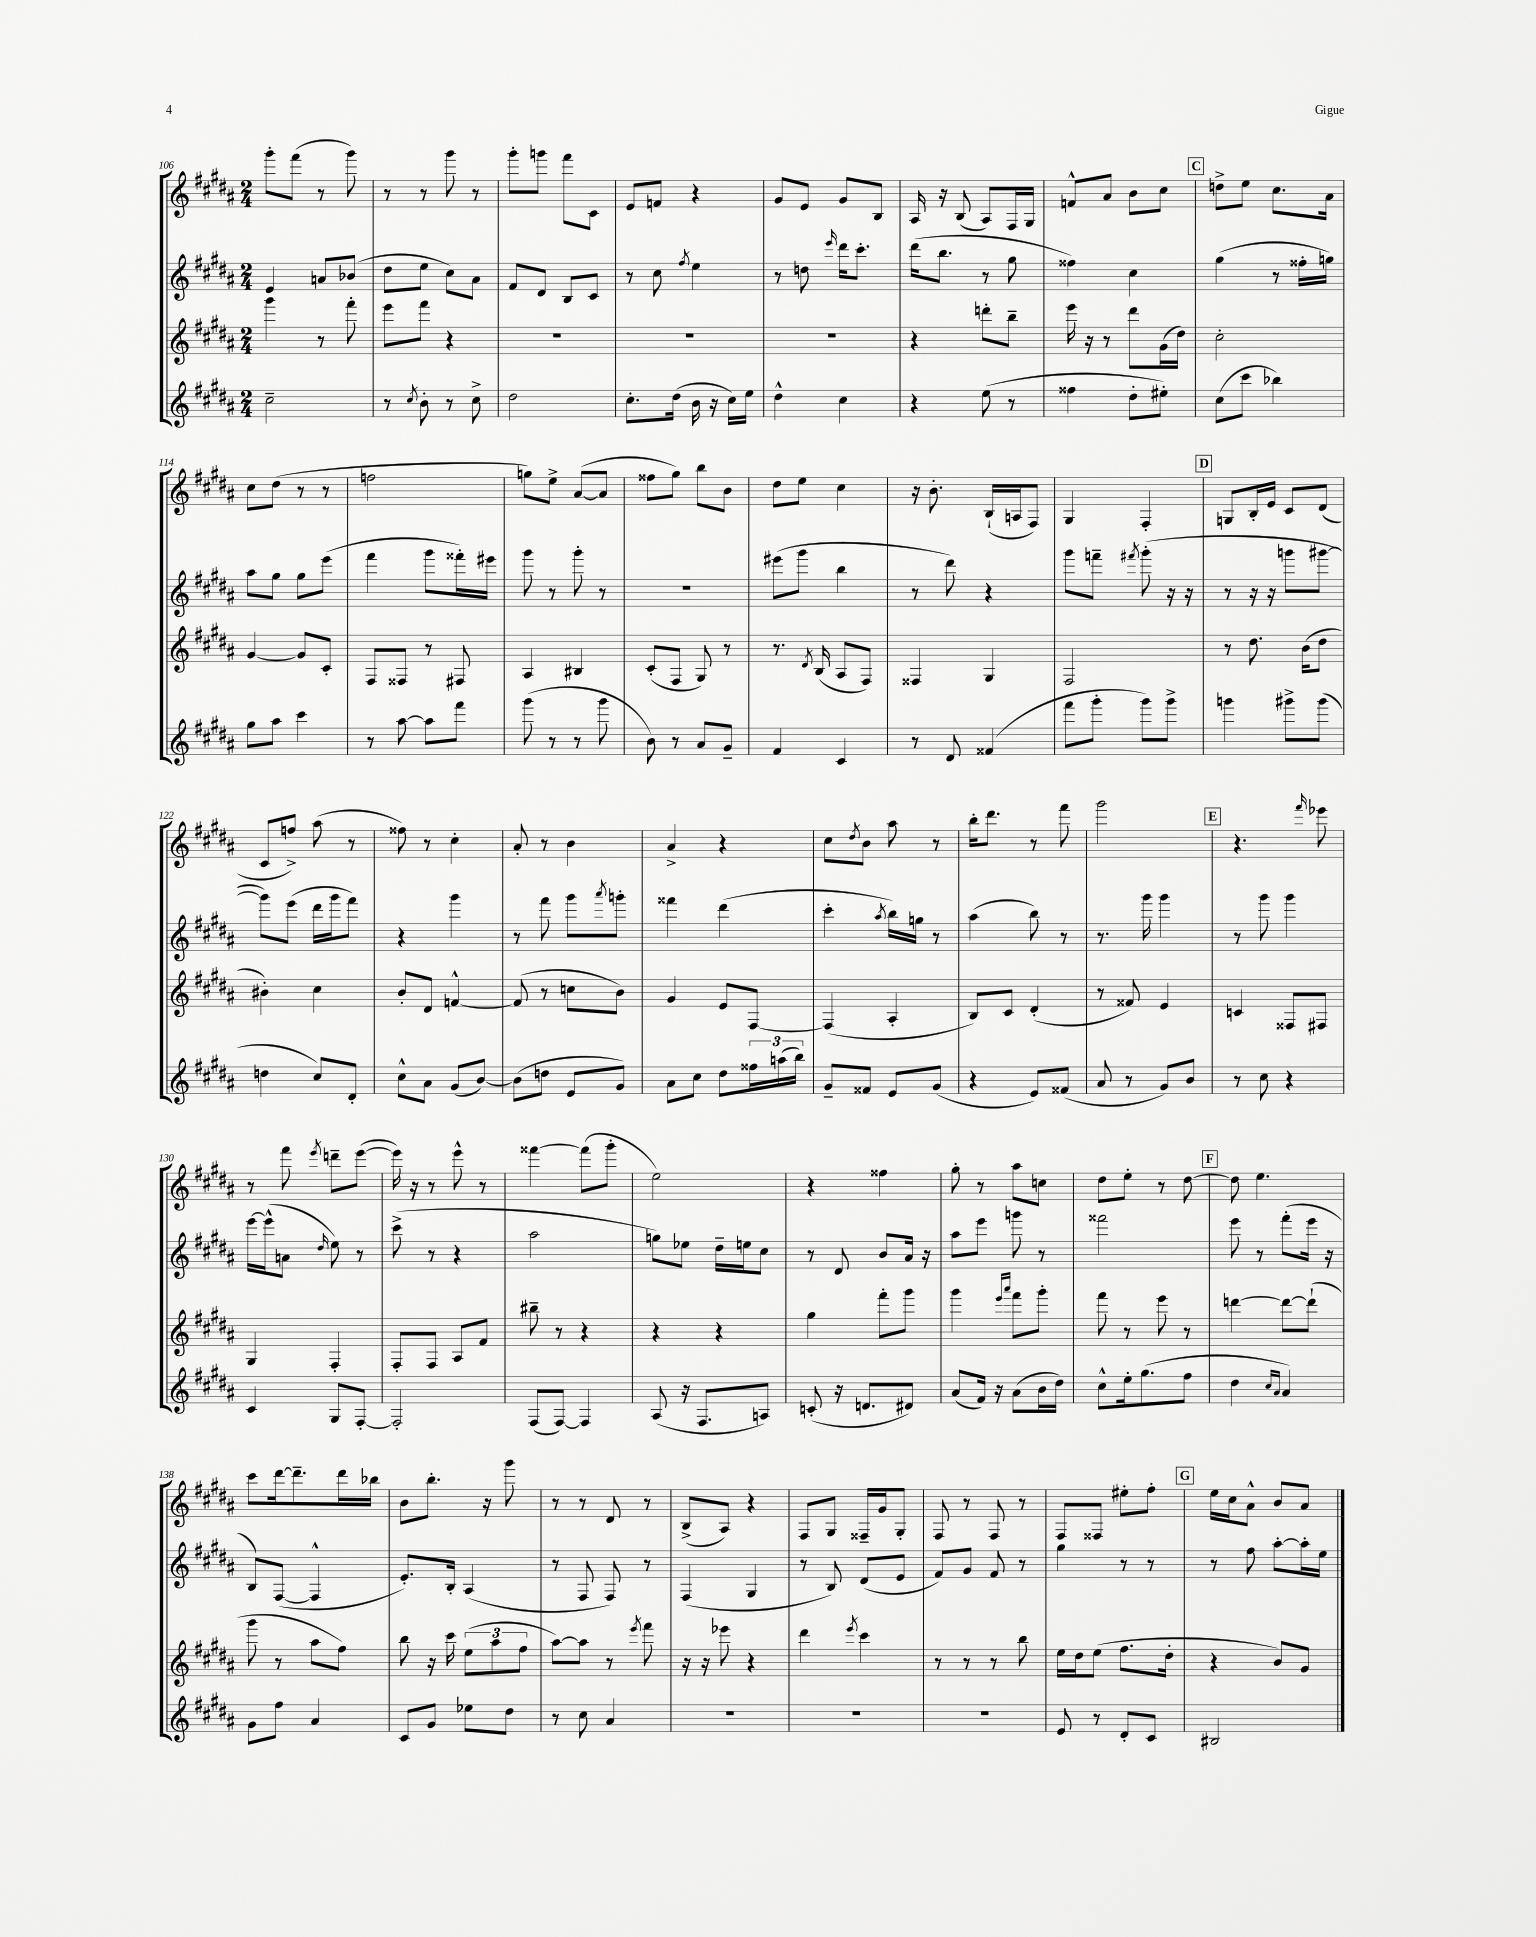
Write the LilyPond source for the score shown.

<<
\new StaffGroup <<
\new Staff = "s0" {
    \clef treble \key b \major \numericTimeSignature \time 2/4
    gis'''8-. fis'''8( r8 gis'''8) |
    r8 r8 gis'''8 r8 |
    gis'''8-. g'''8 fis'''8 cis'8 |
    e'8 f'8 r4 |
    gis'8 e'8 gis'8 b8 |
    ais16 r16 b8( ais8) fis16 gis16 |
    f'8-^ ais'8 b'8 cis''8 |
    \mark \markup { \box "C" } d''8-> e''8 cis''8. ais'16 |
    cis''8 dis''8( r8 r8 |
    f''2 |
    g''8) e''8-> ais'8~( ais'8 |
    fisis''8 gis''8) b''8 b'8 |
    dis''8 e''8 cis''4 |
    r16 b'8.-. b16-!( a16 fis8) |
    gis4 fis4-. |
    \mark \markup { \box "D" } g8 b16-. e'16 cis'8 dis'8( |
    cis'8 f''8->) ais''8( r8 |
    fisis''8) r8 cis''4-. |
    ais'8-. r8 b'4 |
    ais'4-> r4 |
    cis''8 \acciaccatura { dis''8 } b'8 ais''8 r8 |
    b''16-. dis'''8. r8 fis'''8 |
    gis'''2 |
    \mark \markup { \box "E" } r4. \grace { fis'''16 } ees'''8 |
    r8 fis'''8 \acciaccatura { e'''8 } d'''8-- e'''8~( |
    e'''16) r16 r8 e'''8-^ r8 |
    fisis'''4~ fisis'''8( gis'''8-. |
    e''2) |
    r4 fisis''4 |
    gis''8-. r8 ais''8 c''8 |
    dis''8 e''8-. r8 dis''8~ |
    \mark \markup { \box "F" } dis''8 e''4. |
    cis'''8 dis'''16~ dis'''8.-- dis'''16 bes''16 |
    b'8 b''8.-. r16 gis'''8 |
    r8 r8 dis'8 r8 |
    b8->( ais8) r4 |
    fis8 gis8 fisis16-- gis'16 gis8-. |
    fis8 r8 fis8 r8 |
    fis8 fisis8 eis''8-. fis''8-. |
    \mark \markup { \box "G" } e''16 cis''16 ais'8-^ b'8 ais'8 \bar "|." |
}
\new Staff = "s1" {
    \clef treble \key b \major \numericTimeSignature \time 2/4
    e'4 a'8 bes'8( |
    dis''8 e''8 cis''8) ais'8 |
    fis'8 dis'8 b8 cis'8 |
    r8 cis''8 \acciaccatura { fis''8 } e''4 |
    r8 d''8 \grace { e'''16 } dis'''16 cis'''8.-. |
    dis'''16( b''8. r8 gis''8 |
    fisis''4) cis''4 |
    \mark \markup { \box "C" } gis''4( r8 fisis''16-. g''16) |
    ais''8 gis''8 gis''8 e'''8( |
    fis'''4 gis'''8 fisis'''16-.) eis'''16 |
    gis'''8 r8 gis'''8-. r8 |
    R2 |
    eis'''8( gis'''8 b''4 |
    r8 dis'''8) r4 |
    gis'''8 f'''8-- \acciaccatura { fis'''8 } gis'''8-.( r16 r16 |
    \mark \markup { \box "D" } r8 r16 r16 g'''8 gis'''8~ |
    gis'''8) e'''8( dis'''16 gis'''16 fis'''8) |
    r4 gis'''4 |
    r8 fis'''8 gis'''8 \acciaccatura { ais'''8 } g'''8-. |
    fisis'''4 dis'''4( |
    cis'''4-. \acciaccatura { ais''8 } b''16) g''16 r8 |
    ais''4( b''8) r8 |
    r8. gis'''16 gis'''4 |
    \mark \markup { \box "E" } r8 gis'''8 gis'''4 |
    e'''16~ e'''16-^( a'8 \grace { dis''16 } e''8) r8 |
    cis'''8->( r8 r4 |
    ais''2 |
    g''8) ees''8 dis''16-- e''16 cis''8 |
    r8 dis'8 b'8 ais'16 r16 |
    ais''8 e'''8 g'''8 r8 |
    fisis'''2 |
    \mark \markup { \box "F" } e'''8 r8 fis'''8-.( e'''16 r16 |
    b8) fis8~( fis4-^ |
    e'8.-.) b16-. ais4( |
    r8 fis8 fis8) r8 |
    fis4( gis4 |
    r8 b8) dis'8( e'8 |
    fis'8) gis'8 fis'8 r8 |
    gis''4 r8 r8 |
    \mark \markup { \box "G" } r8 fis''8 ais''8~-. ais''16-. e''16 \bar "|." |
}
\new Staff = "s2" {
    \clef treble \key b \major \numericTimeSignature \time 2/4
    gis'''4 r8 fis'''8-. |
    e'''8 fis'''8 r4 |
    R2 |
    R2 |
    R2 |
    r4 d'''8-. b''8-- |
    e'''16 r16 r8 dis'''8 gis'16( dis''16) |
    \mark \markup { \box "C" } cis''2-. |
    gis'4~ gis'8 cis'8-. |
    fis8 fisis8 r8 fis8 |
    ais4 bis4 |
    cis'8-.( fis8 gis8) r8 |
    r8. \acciaccatura { dis'8 } b16( ais8 fis8) |
    fisis4 gis4 |
    fis2 |
    \mark \markup { \box "D" } r8 dis''8. b'16( dis''8 |
    bis'4-.) cis''4 |
    b'8-. dis'8 f'4~-^ |
    f'8( r8 c''8 b'8) |
    gis'4 e'8 fis8~ |
    fis4( ais4-. |
    b8) cis'8 dis'4-.( |
    r8 fisis'8) e'4 |
    \mark \markup { \box "E" } c'4 fisis8 fis8 |
    gis4 fis4-. |
    fis8-. fis8 ais8 fis'8 |
    bis''8-- r8 r4 |
    r4 r4 |
    gis''4 fis'''8-. gis'''8 |
    gis'''4 \grace { e'''16 ais'''16 } fis'''8 gis'''8-. |
    fis'''8 r8 e'''8 r8 |
    \mark \markup { \box "F" } d'''4~ d'''8~ d'''8-!( |
    gis'''8 r8 ais''8 fis''8) |
    b''8 r16 cis'''16 \tuplet 3/2 { e''8( ais''8 fis''8 } |
    ais''8~) ais''8 r8 \acciaccatura { e'''8 } fis'''8 |
    r16 r16 ees'''8 r4 |
    dis'''4 \acciaccatura { e'''8 } cis'''4 |
    r8 r8 r8 b''8 |
    e''16 dis''16 e''8( fis''8. dis''16-. |
    \mark \markup { \box "G" } r4 b'8) gis'8 \bar "|." |
}
\new Staff = "s3" {
    \clef treble \key b \major \numericTimeSignature \time 2/4
    cis''2-- |
    r8 \acciaccatura { cis''8 } b'8-. r8 cis''8-> |
    dis''2 |
    cis''8.-. dis''16( b'16 r16 cis''16) e''16 |
    dis''4-^ cis''4 |
    r4 e''8( r8 |
    fisis''4 dis''8-. eis''8-.) |
    \mark \markup { \box "C" } cis''8( cis'''8 bes''4) |
    gis''8 ais''8 cis'''4 |
    r8 ais''8~ ais''8 fis'''8 |
    gis'''8( r8 r8 gis'''8 |
    b'8) r8 ais'8 gis'8-- |
    fis'4 cis'4 |
    r8 dis'8 fisis'4( |
    fis'''8 gis'''8-. gis'''8) gis'''8-> |
    \mark \markup { \box "D" } g'''4 gis'''8-> gis'''8( |
    d''4 cis''8) dis'8-. |
    cis''8-^ ais'8 gis'8( b'8~) |
    b'8( d''8 e'8 gis'8) |
    ais'8 cis''8 dis''8 \tuplet 3/2 { fisis''16 a''16( b''16) } |
    gis'8-- fisis'8 e'8 gis'8( |
    r4 e'8) fisis'8( |
    ais'8 r8 gis'8) b'8 |
    \mark \markup { \box "E" } r8 cis''8 r4 |
    cis'4 gis8 fis8~-. |
    fis2-. |
    fis8( fis8~) fis4 |
    ais8( r16 fis8. a8) |
    c'8-.( r16 d'8. dis'8) |
    ais'8( fis'16) r16 ais'8( b'16 dis''16) |
    cis''8-^ e''16-. gis''8.( fis''8 |
    \mark \markup { \box "F" } dis''4 \grace { cis''16 ais'16 } ais'4) |
    gis'8 fis''8 ais'4 |
    cis'8 gis'8 ees''8 dis''8 |
    r8 cis''8 ais'4 |
    R2 |
    R2 |
    R2 |
    e'8 r8 dis'8-. cis'8 |
    \mark \markup { \box "G" } bis2 \bar "|." |
}
>>
>>
\layout { \context { \Score currentBarNumber = #106 } }
